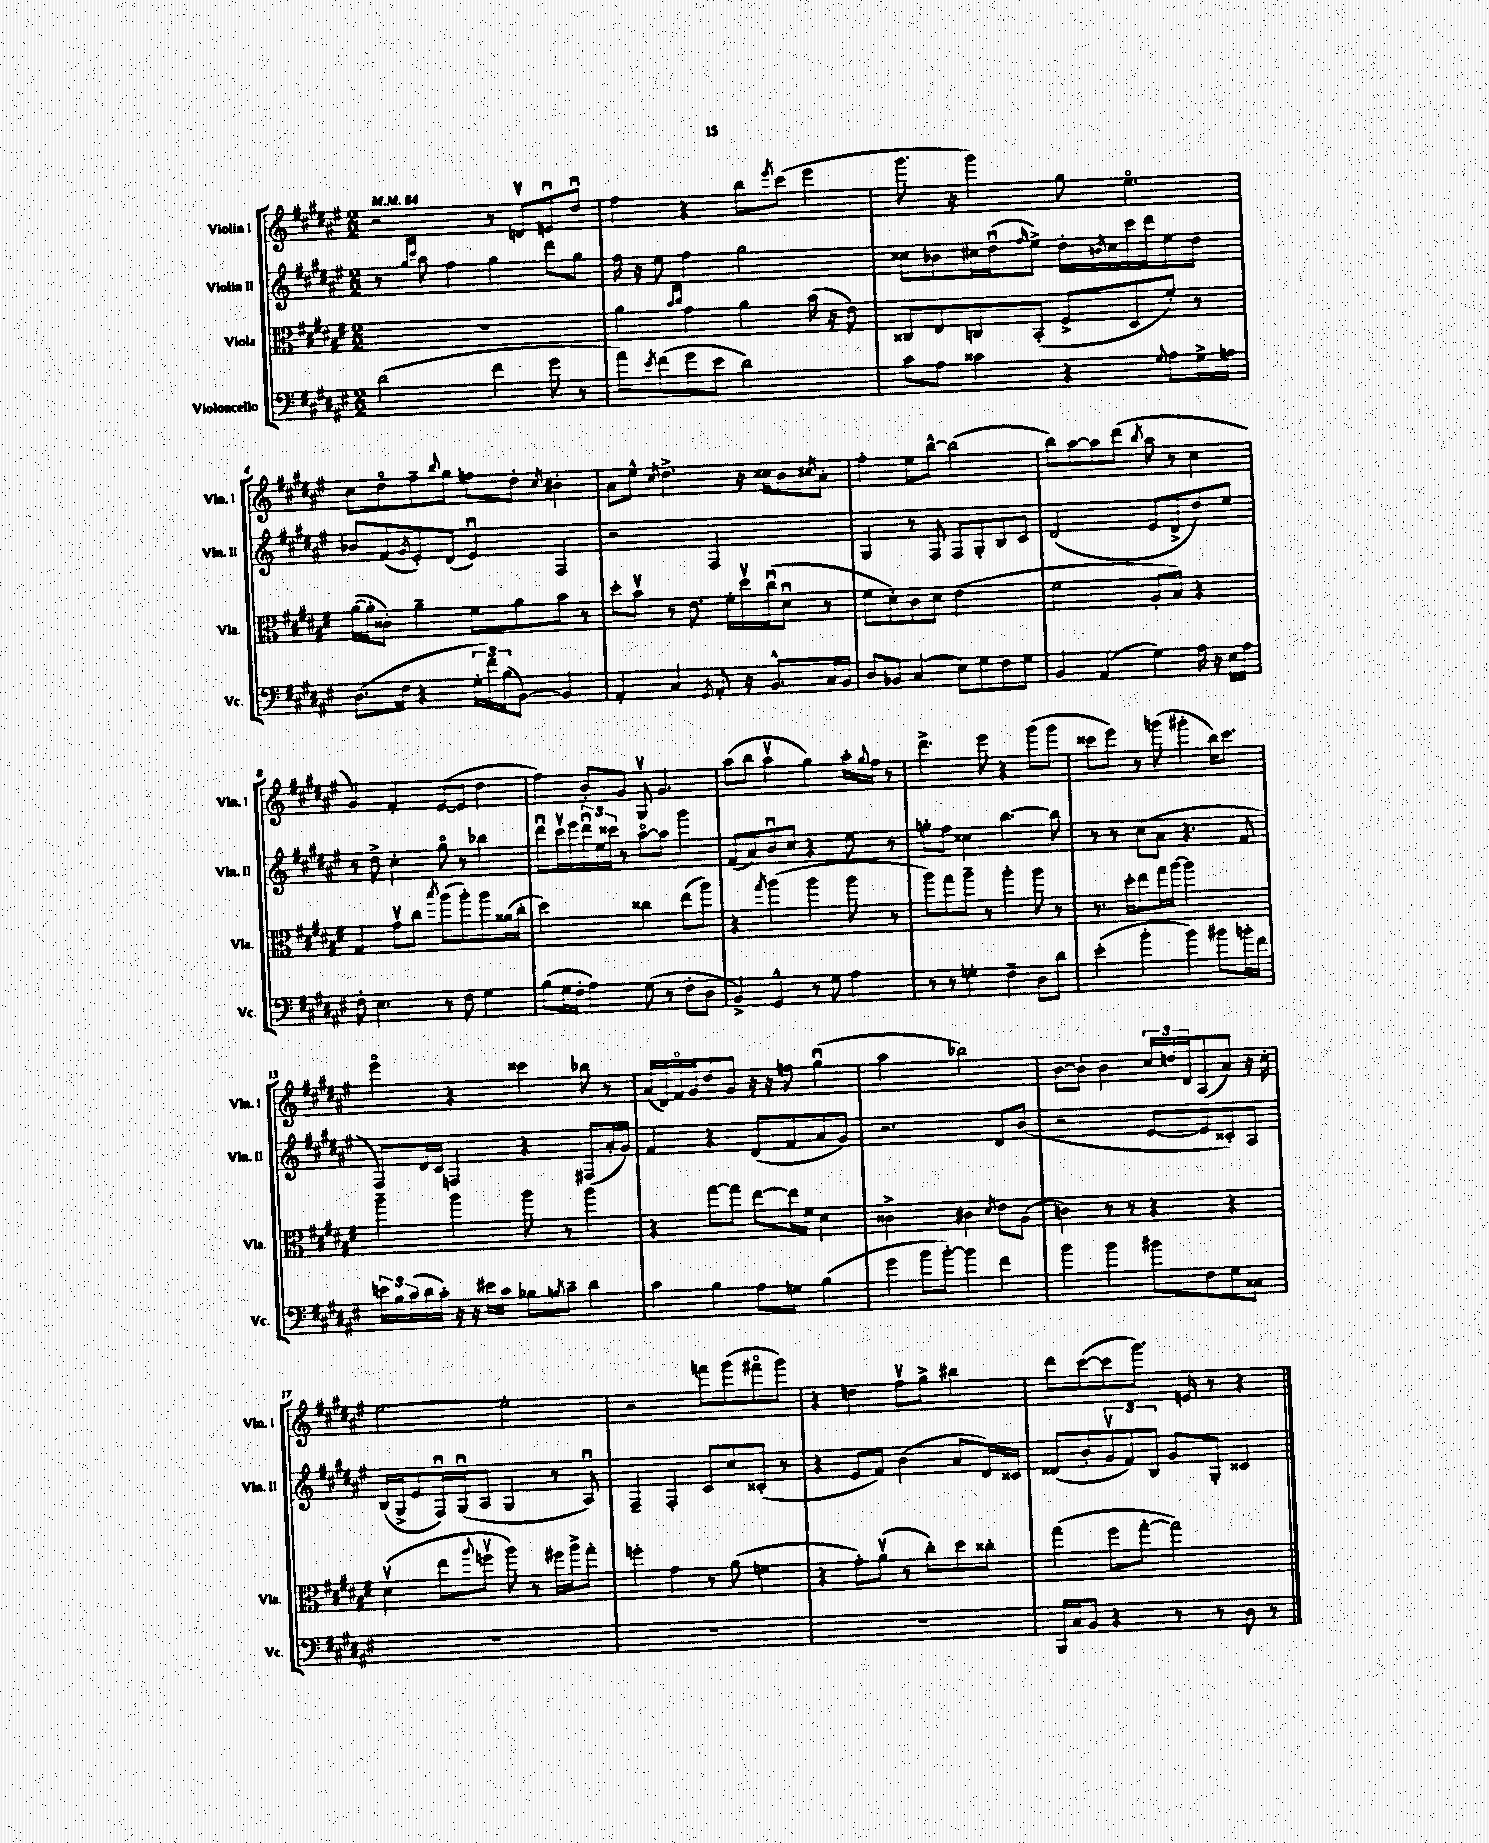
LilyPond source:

<<
\new StaffGroup <<
\new Staff = "s0" \with { instrumentName = "Violin I" shortInstrumentName = "Vln. I" } {
    \clef treble \key fis \major \numericTimeSignature \time 2/2 \tempo 4 = 84
    r2 r8 d'8\upbow e'8\downbow dis''8\downbow |
    fis''4 r4 b''8 \acciaccatura { eis'''8 } cis'''8( eis'''4 |
    gis'''8. r16 gis'''4) gis''8 eis''4.\flageolet |
    cis''8 dis''8\flageolet fis''8-- \appoggiatura { b''8 } gis''8 f''8 dis''8-. \acciaccatura { cis''8 } bis'4-. |
    ais'8 eis''8-^ \acciaccatura { cis''8 } dis''4.-> r16 cisis''16 b'8 \acciaccatura { cis''8 } ais'8-. |
    fis''4-. eis''8 b''8~-^ b''2( |
    b''8) ais''8~ ais''8 dis'''8( \acciaccatura { b''8 } ais''8 r8 cis''4 |
    gis'4) fis'4-. eis'8~( eis'8 dis''4 |
    fis''4) b'8-. gis'8 gis8\upbow gis'4. |
    ais''8( b''8 ais''4\upbow gis''4) ais''16-. \appoggiatura { gis''8 } fis''16 r8 |
    dis'''4.-> eis'''8 r4 gis'''8( gis'''8 |
    cisis'''8 eis'''8) r8 g'''8( gis'''4-. b''16) cisis'''8. |
    eis'''4\flageolet r4 cisis'''4 bes''8 r8 |
    ais'16( dis'16) fis'16\flageolet gis'16 dis''8 gis'8 r16 r16 f''8 gis''4\downbow( |
    ais''2 bes''2) |
    b'8~ b'8-. b'4 \tuplet 3/2 { cis''16 d''16 dis'16 } ais8( ais'8) r16 cis''16-. |
    eis''2~ eis''2-. |
    r2 f'''8 gis'''8( fis'''8\flageolet gis'''8) |
    r4 d''4 fis''8\upbow gis''8-> bis''4 |
    dis'''8 cis'''8~( cis'''8 gis'''8.) e'16 r8 r4 \bar "|." |
}
\new Staff = "s1" \with { instrumentName = "Violin II" shortInstrumentName = "Vln. II" } {
    \clef treble \key fis \major \numericTimeSignature \time 2/2
    r8 \grace { gis''16 cis'''16 } ais''8 fis''4 gis''4 dis'''8 gis''8 |
    fis''16 r16 eis''8 fis''4 gis''2 |
    cisis''8 bes'8 cis''16 dis''16\downbow( \grace { fis''16 } eis''8->) dis''16-. \acciaccatura { b'8 } cis''16 cis'''16 dis'''16 eis''8 dis''8 |
    bes'8 fis'8( \acciaccatura { gis'8 } eis'8-.) dis'8( eis'4\downbow) fis4 |
    r2 fis2 |
    gis4 r8 fis8 fis8 gis8-. b8 cis'8 |
    dis'2( eis'8 dis'8-> dis''8) eis''8 |
    r8 dis''8-> cis''4-. gis''8\flageolet r8 bes''4 |
    dis'''8\downbow cis'''16\upbow eis'''16 \tuplet 3/2 { dis'''16\downbow eis''16 cisis'''16 } r8 ais''8~\flageolet ais''8 gis'''4 |
    fis'8( ais'8) b'8\downbow cis''8 r4 eis''8 r8 |
    g''8-. fis''8 cisis''4 b''4.~ b''8 |
    r8 r8 cis''8( ais'8 r4. fis'8 |
    fis8) dis'16 cis'16 f4 r4 fis8( ais'16-. gis'16) |
    fis'4 r4 dis'8( fis'8 ais'8 gis'8) |
    r2. dis'8 b'8( |
    r2 eis'8~ eis'8 cisis'8-.) ais8 |
    b16( gis16-> eis'8 fis16\downbow) gis16\downbow( ais8 gis4 r8 ais8\downbow) |
    fis4-- fis4-. cis'8 cis''8 cisis'8-.( r8 |
    r4 eis'8 fis'8) b'4( ais'8 dis'16) cisis'16 |
    disis'8( b'8-. \tuplet 3/2 { gis'8\upbow fis'8) b8 } gis'8 gis8-. cisis'4 \bar "|." |
}
\new Staff = "s2" \with { instrumentName = "Viola" shortInstrumentName = "Vla." } {
    \clef alto \key fis \major \numericTimeSignature \time 2/2
    R1 |
    ais'4 \grace { b'16 cis''16 } gis'4 ais'4 b'16( r16 eis'8) |
    cisis8 eis8 c8 b,8-.( fis8-> dis8 fis'8-.) r8 |
    ais'16~( ais'16-. cisis'8-.) ais'4-- fis'8 ais'8 b'8 r8 |
    dis''8-. b'8\upbow r8 eis'8. fis'16-. dis''16\upbow cis''16\downbow( dis'8\downbow r8 |
    fis'8 dis'8-.) cis'8 dis'8 eis'2( |
    fis'2 ais8-. b8) r4 |
    gis4 gis'8\upbow cis''8 \acciaccatura { b''8 } ais''8( ais''8-.) ais''8 aisis'16( cis''16-. |
    dis''2) cisis''4 eis''8( ais''8) |
    r4 \acciaccatura { gis''8 } ais''4( ais''4 ais''8 r8 |
    ais''8) gis''8 ais''8-- r8 ais''4-. ais''8 r8 |
    r8. dis''16-. eis''8 gis''16 ais''16~ ais''2 |
    ais''4-- ais''4 ais''8 r8 ais''4 |
    r4 gis''8~ gis''8 eis''8~ eis''16 fis'16 dis'4 |
    cisis'2-> cis'4 \acciaccatura { dis'8 } eis'8 ais8( |
    c'4) r8 r8 r4 r4 |
    dis'4\upbow( eis''8 \appoggiatura { ais''8 } f''8\upbow ais''8) r8 fis''16 ais''16-> gis''8-. |
    f''4-. gis'4 r8 ais'8( f'4 |
    r4 gis'8-.) ais'8\upbow( r8 cis''8-.) dis''8 cisis''8-. |
    gis''4( fis''8 gis''8~-. gis''2) \bar "|." |
}
\new Staff = "s3" \with { instrumentName = "Violoncello" shortInstrumentName = "Vc." } {
    \clef bass \key fis \major \numericTimeSignature \time 2/2
    dis'2( fis'4 gis'8 r8 |
    ais'8) \acciaccatura { eis'8 } fis'8( gis'8 eis'8 dis'2) |
    cis'8 ais8 cisis'4 r4 \appoggiatura { gis8 } ais8 gis16-> a16 |
    dis8.( fis16 r4 \tuplet 3/2 { gis16-. fis'16) b16( } b,8~) b,4 |
    ais,4-. cis4 \acciaccatura { gis,8 } ais,8-. r16 b,8.-^ cis16 b,16 |
    dis8 bes,8 cis4( eis8) gis8 fis8 gis8 |
    b,4 ais,4( gis4) ais16 r16 eis16 ais16 |
    fis8-. eis4. r8 fis8 gis4 |
    b8( gis16 fis16-. ais4) gis8( r8 fis8-. dis8 |
    b,4->) gis,4-^ r8 gis8 ais4 |
    r8 r8 g4-. fis4-- dis8 dis'8 |
    eis'4-.( b'4-. b'4) bis'8 b'16-. fis'16 |
    \tuplet 3/2 { e'16 b16 cis'16( } dis'16 cis'16-.) r16 r16 eis'16 cis'16 bes8 \acciaccatura { b8 } cis'8-- dis'4 |
    cis'4 b4 ais8 g8 b4( |
    gis'4 b'8 b'8~-.) b'4 fis'4 |
    b'4 b'4 bis'8 fis8 gis8 cisis8 |
    R1 |
    R1 |
    R1 |
    b,,16 cis16 b,8 r4 r8 r8 dis8 r8 \bar "|." |
}
>>
>>
